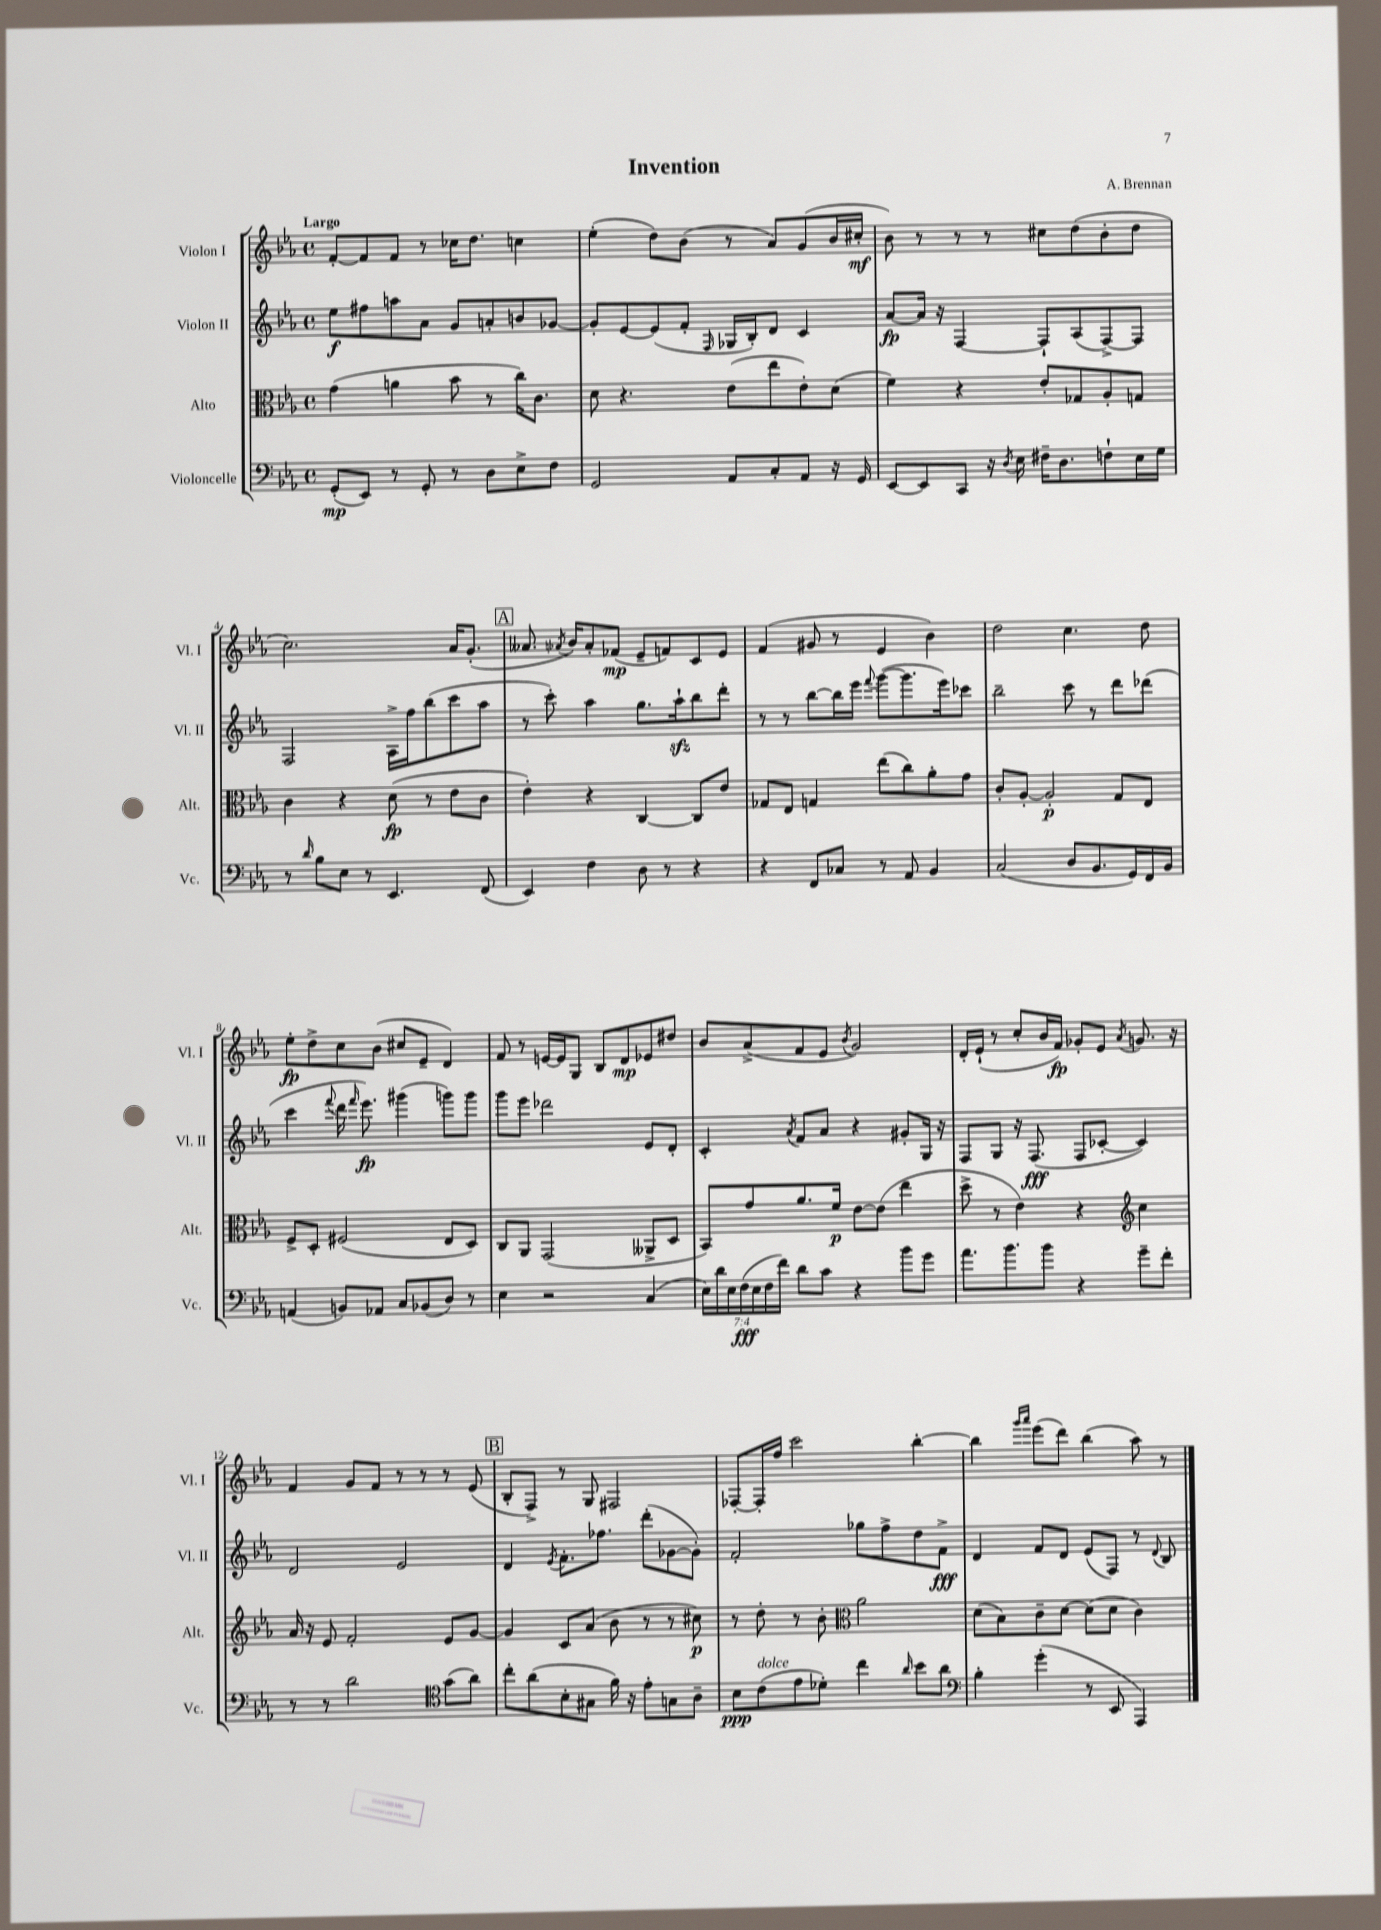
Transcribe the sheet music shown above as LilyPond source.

\header { title = "Invention" composer = "A. Brennan" }
<<
\new StaffGroup <<
\new Staff = "s0" \with { instrumentName = "Violon I" shortInstrumentName = "Vl. I" } {
    \clef treble \key ees \major \defaultTimeSignature \time 4/4 \tempo "Largo"
    \autoBeamOff f'8[~-. f'8 f'8] r8 ces''16[ d''8.] c''4 |
    ees''4-.( d''8[) bes'8]( r8 aes'8[) g'8( bes'16 cis''16]-.\mf |
    bes'8) r8 r8 r8 cis''8[ d''8( bes'8-. d''8] |
    c''2.) aes'16[ g'8.]-.( |
    \mark \markup { \box "A" } aeses'8. \acciaccatura { aes'8 } bes'16[) aes'8-. fes'8]\mp( ees'8[-- f'8) c'8 ees'8] |
    f'4( gis'8 r8 ees'4 bes'4) |
    d''2 c''4. d''8 |
    ees''8[-.\fp d''8-> c''8 bes'8]( cis''8[ ees'8]-- d'4) |
    f'8 r8 e'16[~ e'16 g8] bes8[ d'8\mp ees'8 dis''8] |
    bes'8[ aes'8->( f'8 ees'8] \acciaccatura { bes'8 } g'2) |
    d'16[-. ees'16]-!( r8 c''8[-. bes'16 f'16]\fp) ges'8[-. ees'8] \acciaccatura { aes'8 } g'8. r16 |
    f'4 g'8[ f'8] r8 r8 r8 ees'8( |
    \mark \markup { \box "B" } bes8[-. f8]->) r8 g8 fis2 |
    fes8[~-. fes16-. f''16] c'''2 bes''4~-. |
    bes''4 \grace { g'''16[ aes'''16] } ees'''8[( d'''8]) bes''4( aes''8) r8 \bar "|." |
}
\new Staff = "s1" \with { instrumentName = "Violon II" shortInstrumentName = "Vl. II" } {
    \clef treble \key ees \major \defaultTimeSignature \time 4/4
    \autoBeamOff ees''8[\f fis''8 a''8 aes'8] g'8[ a'8-. b'8 ges'8]~ |
    ges'8[-. ees'8~ ees'8( f'8]-. \grace { f16 } ges16[ bes16-.) d'8] c'4 |
    aes'8[~\fp aes'16] r16 f4~ f8[-! aes8( f8~->) f8] |
    f2 aes16[-> f''16 bes''8( c'''8 aes''8] |
    \mark \markup { \box "A" } r8 c'''8-.) aes''4 g''8.[ aes''16-!\sfz bes''8 d'''8]-. |
    r8 r8 bes''8[~ bes''16 ees'''16] \appoggiatura { f'''8 } g'''8[~( g'''8. ees'''16) ces'''8] |
    bes''2-- c'''8 r8 d'''8[ des'''8]( |
    c'''4 \appoggiatura { f'''8 } d'''16 \grace { f'''16 } ees'''8.\fp) gis'''4( g'''8[) g'''8] |
    g'''8[ ees'''8] des'''2 ees'8[ d'8]-. |
    c'4-. \acciaccatura { aes'8 } f'8[ aes'8] r4 gis'8[-. g16] r16 |
    f8[ g8] r16 f8.\fff( f8[ ces'8]~-. ces'4) |
    d'2 ees'2 |
    \mark \markup { \box "B" } d'4 \acciaccatura { ees'8 } f'8.[-. fes''8.] d'''8[-.( ges'8~ ges'8]-.) |
    f'2-. ges''8[ f''8-> d''8 f'8]->\fff |
    d'4 f'8[ d'8] ees'8[( f8]) r8 \appoggiatura { d'8 } bes8 \bar "|." |
}
\new Staff = "s2" \with { instrumentName = "Alto" shortInstrumentName = "Alt." } {
    \clef alto \key ees \major \defaultTimeSignature \time 4/4
    \autoBeamOff g'4( a'4 bes'8 r8 c''16[) c'8.] |
    d'8 r4. ees'8[( ees''8 ees'8-.) d'8]( |
    f'4) r4 ees'8[-. ges8 aes8-. g8] |
    c'4 r4 d'8\fp( r8 ees'8[ c'8] |
    \mark \markup { \box "A" } ees'4-.) r4 c4~ c8[ ees'8] |
    ges8[ ees8] g4 ees''8[( c''8) aes'8-. g'8] |
    c'8[-. aes8]~-. aes2-.\p g8[ ees8] |
    f8[-> d8]-. fis2( ees8[ d8]) |
    c8[ aes,8] g,2( aeses,8[-> d8] |
    bes,8[) g'8 aes'8. f'16]\p ees'8[~ ees'8]( ees''4 |
    d''8-> r8 ees'4) r4 \clef treble c''4 |
    aes'16 r16 ees'8 f'2-. ees'8[ g'8]~ |
    \mark \markup { \box "B" } g'4 c'8[ aes'8]( bes'8 r8 r8 cis''8\p) |
    r8 d''8-. r8 bes'8-. \clef alto aes'2 |
    d'8[( bes8) c'8-- d'8]~ d'8[( d'8] c'4) \bar "|." |
}
\new Staff = "s3" \with { instrumentName = "Violoncelle" shortInstrumentName = "Vc." } {
    \clef bass \key ees \major \defaultTimeSignature \time 4/4 \override Staff.TupletNumber.text = #tuplet-number::calc-fraction-text
    \autoBeamOff g,8[-.\mp( ees,8]) r8 g,8-. r8 d8[ ees8-> f8] |
    g,2 aes,8[ c8-. aes,8] r16 g,16 |
    ees,8[~ ees,8 c,8] r16 \acciaccatura { d8 } ees16 fis16[-- d8. f8-! ees16 g16] |
    r8 \grace { d'16 } bes8[ ees8] r8 ees,4. f,8( |
    \mark \markup { \box "A" } ees,4) f4 d8 r8 r4 |
    r4 f,8[ ces8] r8 aes,8 bes,4 |
    c2( d8[ bes,8. g,16) f,16 bes,16] |
    a,4( b,8[) aes,8] c8[ bes,8( d8]) r8 |
    ees4 r2 c4( |
    \tuplet 7/4 { ees16[) d'16 ees16 f16\fff( ees16 f16 f'16]) } d'8[ c'8] r4 bes'8[ g'8] |
    aes'8.[ bes'8. bes'8] r4 g'8[-- f'8]-. |
    r8 r8 d'2 \clef tenor g'8[( aes'8]) |
    \mark \markup { \box "B" } c''8[-. aes'8( bes8-. gis8] f'16) r16 ees'8[-. g8 aes8]-- |
    bes8[\ppp c'8^\markup { \italic "dolce" }( ees'8 des'8]-.) c''4 \grace { aes'16 } bes'8[ aes'8] |
    \clef bass bes4-. g'4-.( r8 ees,8 aes,,4) \bar "|." |
}
>>
>>
